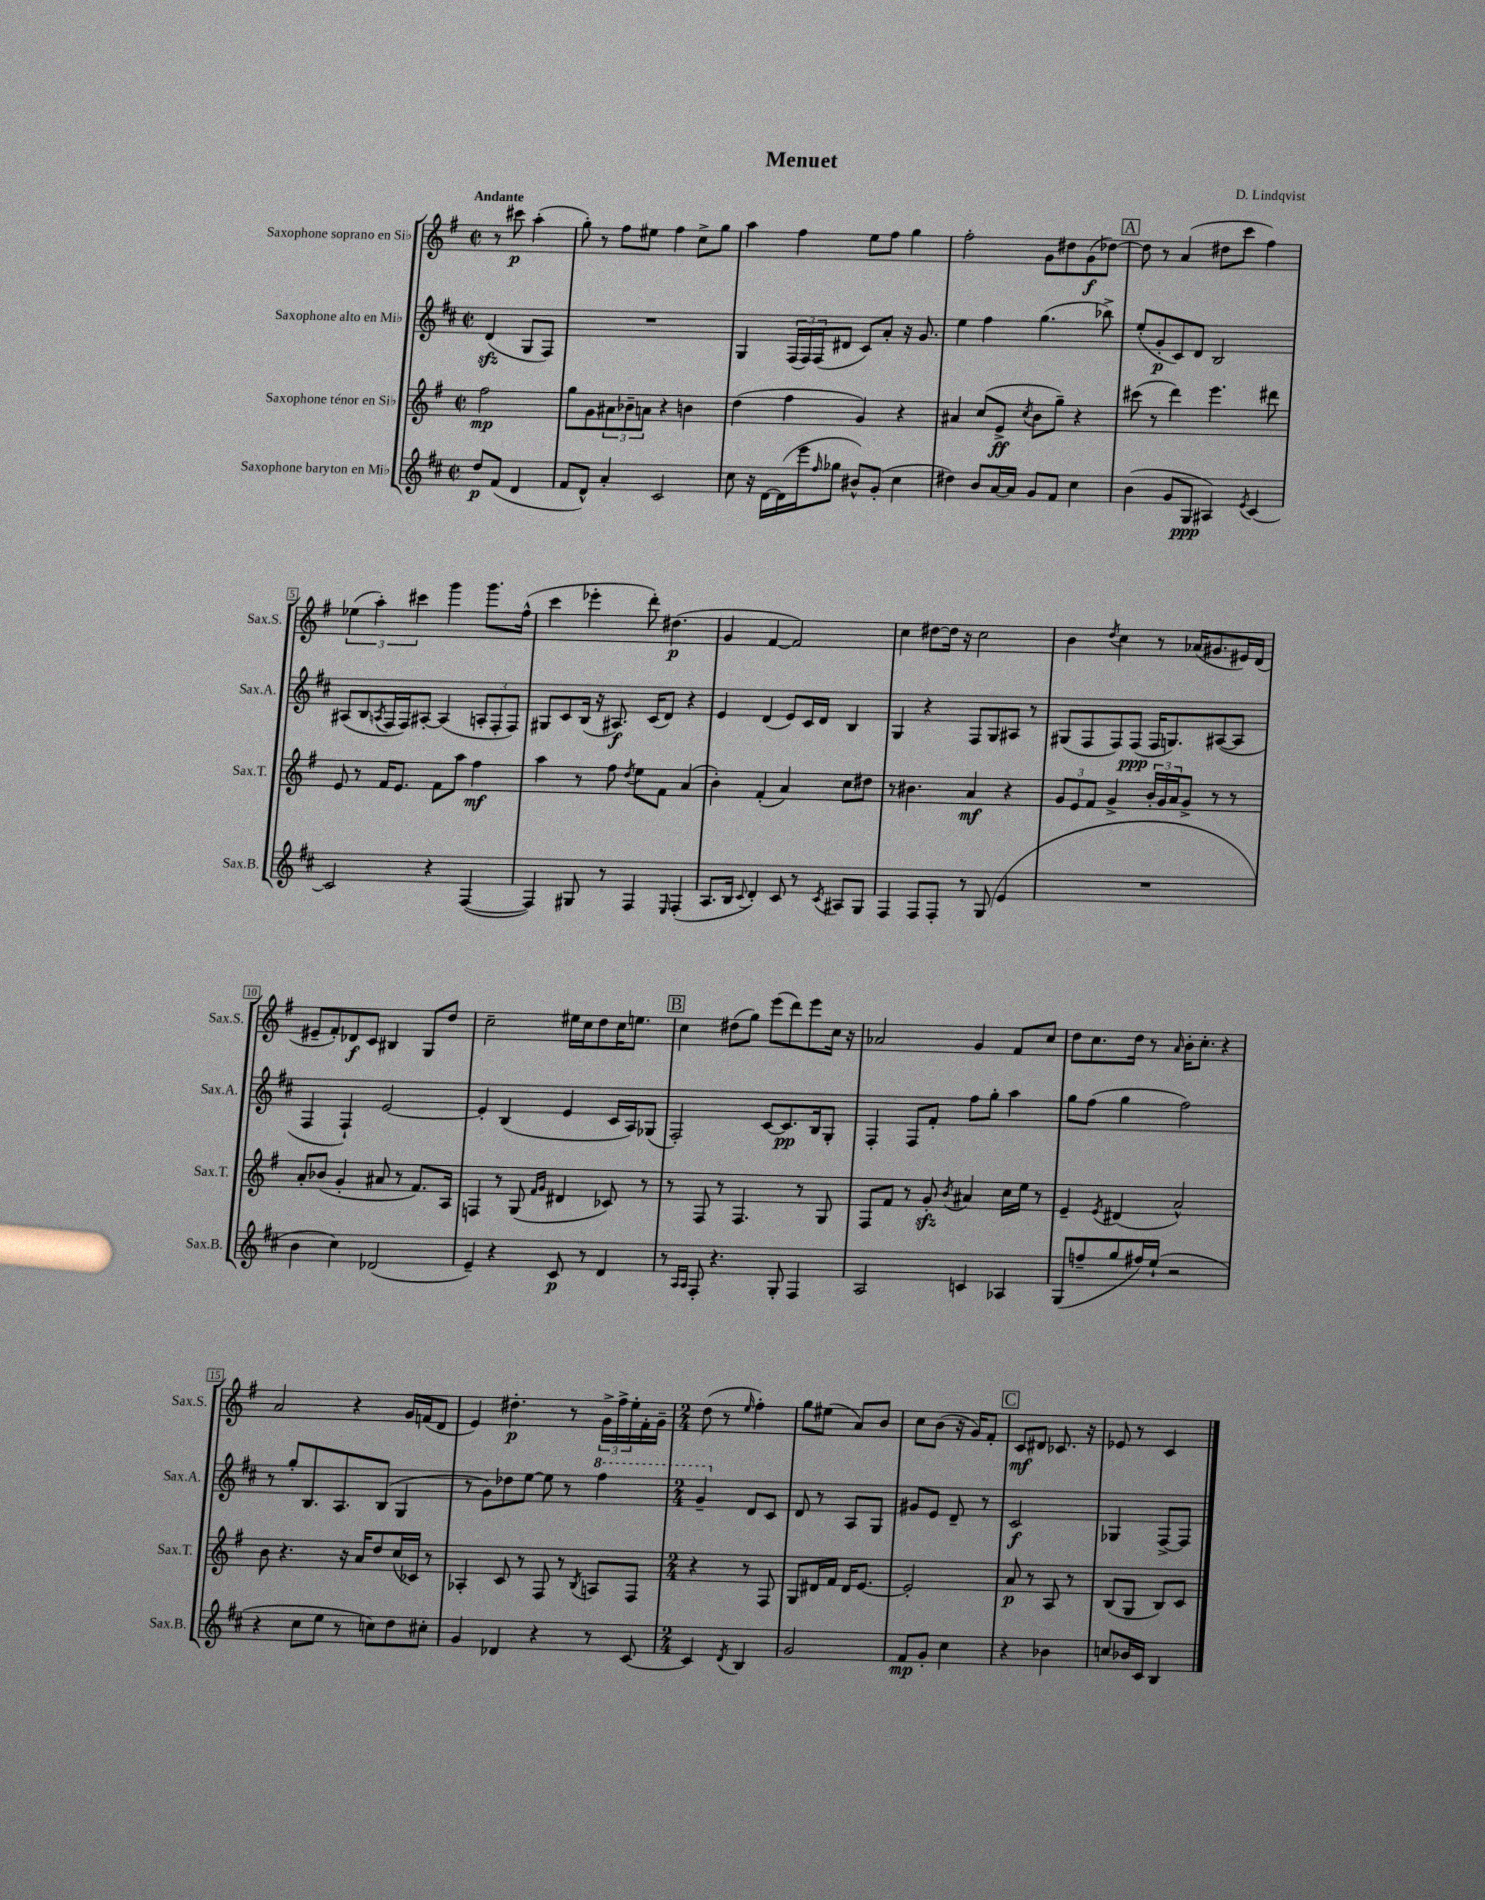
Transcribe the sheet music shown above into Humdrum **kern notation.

**kern	**kern	**kern	**kern
*staff4	*staff3	*staff2	*staff1
*clefG2	*clefG2	*clefG2	*clefG2
*k[f#c#]	*k[f#]	*k[f#c#]	*k[f#]
*M2/2	*M2/2	*M2/2	*M2/2
*met(c|)	*met(c|)	*met(c|)	*met(c|)
8dd	2ff#	(4d	8r
(8f#	.	.	8ccc#
4d	.	8G	(4aa'
.	.	8F#)	.
=	=	=	=
8f#	8gg	1r	8gg')
8d^^)	8g	.	8r
4a'	12a#	.	8ff#
.	12b-~	.	.
.	.	.	8ee#
.	12a	.	.
2c#	4r	.	4ff#
.	4b	.	8cc^
.	.	.	8gg
=	=	=	=
8cc#	(4dd	4G	4aa
16r	.	.	.
[16d	.	.	.
(16d]	4ff#	(24F#	4ff#
.	.	24F#)	.
16eee	.	.	.
.	.	(24F#	.
16qqff#	.	.	.
8gg-	.	8d#	.
8b#^^)	4g)	8c#)	8ee
(8g'	.	8a'	8ff#
4cc#	4r	16r	4gg
.	.	8.g	.
=	=	=	=
4dd#)	4a#	4ee	2ff#'
8b	(8cc	4ff#	.
[16a	8e^	.	.
16a]	.	.	.
.	8qcc	.	.
8g	8b	(4.gg	8g
8f#	8gg~)	.	8dd#
4cc#	4r	.	(8g
.	.	8bb-^)	[8dd-)
=	=	=	=
(4b	(8ccc#	(8ee'	8dd-]
.	8r	8g'	8r
8g	4ddd)	8c#)	(4a
8G	.	8d	.
4A#)	4.eee	2B	8dd#
.	.	.	8ccc
8qe	.	.	.
[4c#	.	.	4ff#)
.	8ddd#	.	.
=	=	=	=
2c#]	8e	(8A#	(6ee-
.	8r	8B	.
.	.	.	6aa')
.	.	8qA	.
.	16f#	16F#	.
.	8.e	16F#)	.
.	.	.	6ccc#
.	.	[8A#'	.
4r	8f#	(4A#]	4ggg
.	8aa	.	.
([4F#	4ff#	12A'	8.ggg
.	.	12F#'	.
.	.	12F#)	.
.	.	.	(16ff#^^
=	=	=	=
4F#])	4aa	8G#	4ccc
.	.	8c#	.
8G#	8r	(16B	4eee-'
.	.	16r	.
8r	8ff#	8.A#)	.
.	8qdd	.	.
4F#	8ee	.	8ddd')
.	.	(16c#	.
.	8f#	8d)	(4.dd#
16qqE	.	.	.
(4F#'	(4a	4r	.
=	=	=	=
8.A	4b')	4e	4g
16B	.	.	.
8qqc#	.	.	.
4d')	(4f#'	(4d	[4f#
8c#	4a)	8e)	2f#])
8r	.	16c#	.
.	.	16d	.
8qc#	.	.	.
8A#	8cc	4B	.
8G	8dd#	.	.
=	=	=	=
4F#	8r	4G	4cc
.	4.b#	.	.
8F#	.	4r	[8dd#
8F#'	.	.	16dd#]
.	.	.	16r
8r	4a	8F#	2cc
(8G	.	8G	.
4e	4r	8A#	.
.	.	8r	.
=	=	=	=
1r	12g	(8G#	4b
.	12e	.	.
.	.	8F#	.
.	12f#	.	.
.	.	.	8qdd
.	4g^	8F#)	4cc
.	.	(8F#	.
.	24b'	16F#	8r
.	24g	.	.
.	.	8.G)	.
.	24a	.	.
.	8g^	.	(16a-
.	.	.	8.g#
.	8r	([8A#	.
.	8r	8A#]	16e#)
.	.	.	(16d
=	=	=	=
4b	8a'	4F#	8e#~
.	(8b-	.	8f#')
4cc#)	4g'	4F#`)	8d-
.	.	.	8c
(2d-	8a#	[2e	4B#
.	8r	.	.
.	8.f#)	.	8G
.	.	.	8dd
.	16A	.	.
=	=	=	=
4e~)	4F	4e']	2cc~
4r	8r	(4B	.
.	(8G	.	.
.	16qqf#	.	.
.	16qqg	.	.
8c#	4d#	4e	16ee#
.	.	.	16cc
8r	.	.	8dd
4d	8c-)	16c#	16cc
.	.	16A)	8.ee
.	8r	(8G-	.
=	=	=	=
8r	8r	2F#')	4cc
16qqA	.	.	.
16qqA	.	.	.
8F#'	8F#	.	.
4.r	8r	.	(8dd#
.	4.F#	.	8gg)
.	.	[8c#	(8eee
8G'	.	8.c#]	8ddd)
4F#	8r	.	8eee
.	.	16B	.
.	8G	8G'	16cc
.	.	.	16r
=	=	=	=
2A	8F#	4F#'	2a-
.	8f#	.	.
.	8r	8F#	.
.	8g'	8f#'	.
.	8qb	.	.
4c	4a#	8ff#	4g
.	.	8gg'	.
4A-	16cc	4aa	8f#
.	16ee	.	.
.	8r	.	8cc
=	=	=	=
(8G	4e~	8gg	8dd
8ff~	.	(8ff#	8.cc
.	8qe	.	.
8gg	(4d#	4gg	.
.	.	.	16dd
16ff#)	.	.	8r
(16ee`	.	.	.
.	.	.	16qqa
2r	2a^^)	2ff#)	16b'
.	.	.	8.cc'
.	.	.	4r
=	=	=	=
4r	8b	8r	2a
.	4.r	8gg'	.
8cc#	.	8.B	.
8ee	.	.	.
.	.	8.A	.
8r	16r	.	4r
.	16a	.	.
8cc)	8dd	(8B	.
8dd	(16cc	4G	16g
.	16c-)	.	(16f
8cc#'	8r	.	8d
=	=	=	=
4g	4A-'	8r	4e)
.	.	8g)	.
4d-	8c	8dd-	4.dd#'
.	8r	[8ee	.
4r	8F#	8ee]	.
.	8r	8r	8r
.	8qB	.	.
8r	8A	4fff#	24g^
.	.	.	24ff#^
.	.	.	24ee'
[8c#	8F#	.	16f#'
.	.	.	16g~
=	=	=	=
*M2/4	*M2/4	*M2/4	*M2/4
4c#]	4r	4gg~	(8dd
.	.	.	8r
8qd	.	.	16qqee
4B	8r	8d	4ff#')
.	8F#	8c#	.
=	=	=	=
2g	8G	8d	8gg
.	16d#	8r	(8ee#
.	16f#	.	.
.	16d#	8A	8a)
.	[8.e	.	.
.	.	8G	8b
=	=	=	=
8f#	2e']	8g#	8cc
8g'	.	8e	(8b
4cc#	.	8d~	16r
.	.	.	16g)
.	.	8r	8f#'
=	=	=	=
4r	8a	2c#	8c
.	8r	.	8d#
4b-	8A	.	8.c-
.	8r	.	.
.	.	.	16r
=	=	=	=
8cc	(8B	4G-	8e-
16b-	8G	.	8r
16c#	.	.	.
4B	8B)	[8F#^	4c
.	8c	8F#]	.
==	==	==	==
*-	*-	*-	*-
